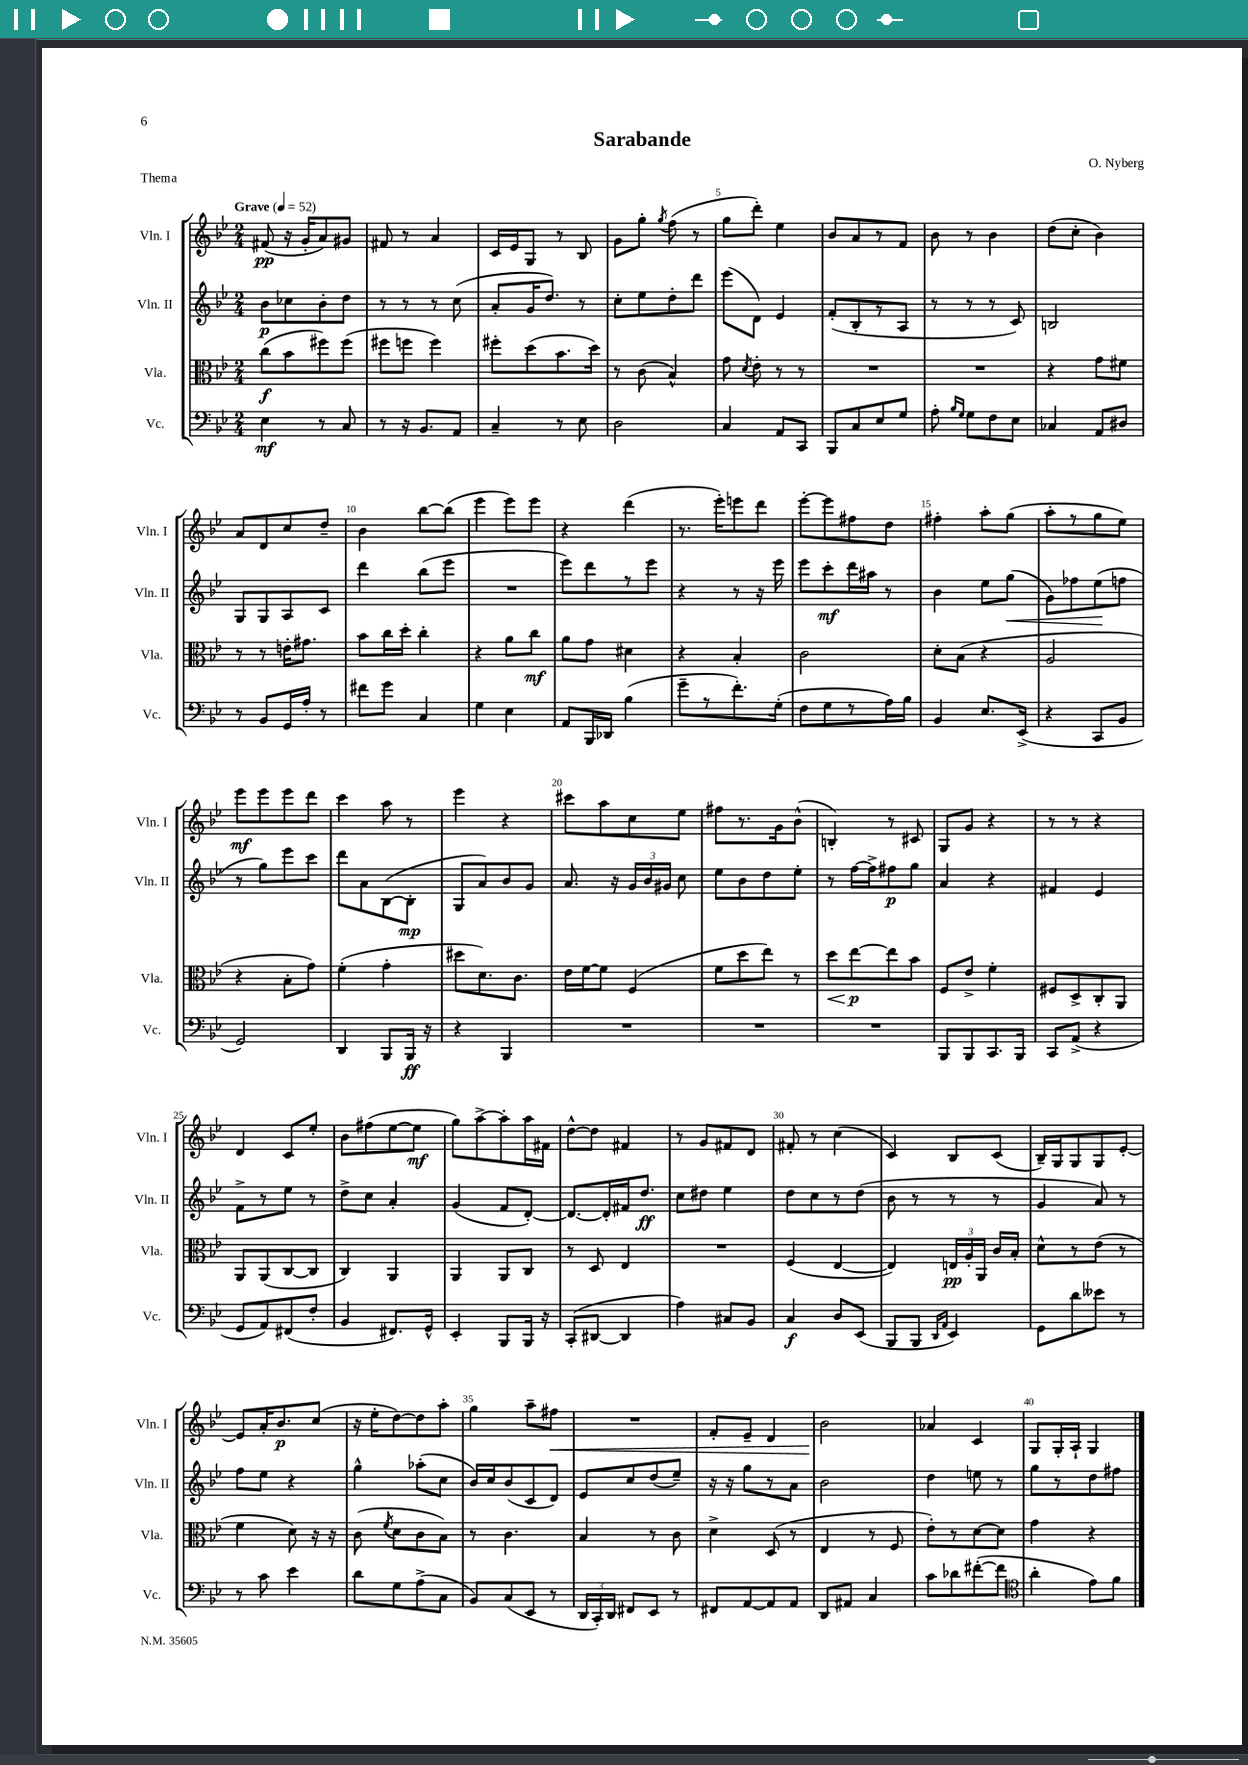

**kern	**dynam	**kern	**dynam	**kern	**dynam	**kern	**dynam
*part4	*part4	*part3	*part3	*part2	*part2	*part1	*part1
*staff4	*staff4	*staff3	*staff3	*staff2	*staff2	*staff1	*staff1
*I"Vc.	*	*I"Vla.	*	*I"Vln. II	*	*I"Vln. I	*
*I'Vc.	*	*I'Vla.	*	*I'Vln. II	*	*I'Vln. I	*
*clefF4	*	*clefC3	*	*clefG2	*	*clefG2	*
*k[b-e-]	*	*k[b-e-]	*	*k[b-e-]	*	*k[b-e-]	*
*M2/4	*	*M2/4	*	*M2/4	*	*M2/4	*
*MM52	*	*MM52	*	*MM52	*	*MM52	*
=1	=1	=1	=1	=1	=1	=1	=1
!	!	!	!	!	!	!LO:TX:a:B:t=Grave	!
4E-\	mf	(8cc\L	f	8b-\L	p	(8f#X/	pp
.	.	8b-\	.	8cc-X\	.	16r	.
.	.	.	.	.	.	16g'/KL	.
8r	.	8ff#X\)	.	8b-'\	.	8a/)	.
8C/	.	(8ff#\J	.	8dd\J	.	8g#X/J	.
=2	=2	=2	=2	=2	=2	=2	=2
8r	.	8ff#X\L	.	8r	.	8f#X/	.
16r	.	8ffn\J	.	8r	.	8r	.
8.BB-/L	.	.	.	.	.	.	.
.	.	4ff\)	.	8r	.	4a/	.
8AA/J	.	.	.	(8cc\	.	.	.
=3	=3	=3	=3	=3	=3	=3	=3
4C~/	.	8ff#X'\L	.	8a'/L	.	16c/LL	.
.	.	.	.	.	.	16e-/J	.
.	.	(8dd\	.	16g/K	.	8G/J	.
.	.	.	.	8.dd/J)	.	.	.
8r	.	8.b-\	.	.	.	8r	.
8E-\	.	.	.	8r	.	8B-/	.
.	.	16dd\Jk)	.	.	.	.	.
=4	=4	=4	=4	=4	=4	=4	=4
2D\	.	8r	.	8cc'\L	.	8g\L	.
.	.	(8c\	.	8ee-\	.	8gg'\J	.
.	.	.	.	.	.	8qgg/	.
.	.	4B-^^/)	.	8dd'\	.	(8ff\	.
.	.	.	.	8ddd\J	.	8r	.
=5	=5	=5	=5	=5	=5	=5	=5
4C/	.	8g\	.	(8eee-\L	.	8gg\L	.
.	.	8qd/	.	.	.	.	.
.	.	8e-'\	.	8d\J)	.	8ddd'\J)	.
8AA/L	.	8r	.	4e-/	.	4ee-\	.
8CC/J	.	8r	.	.	.	.	.
=6	=6	=6	=6	=6	=6	=6	=6
8BBB-/L	.	2r	.	(8f'/L	.	8b-/L	.
8C/	.	.	.	8B-'/	.	8a/	.
8E-/	.	.	.	8r	.	8r	.
8G/J	.	.	.	8A/J	.	8f/J	.
=7	=7	=7	=7	=7	=7	=7	=7
8A'\	.	2r	.	8r	.	8b-\	.
16qqB-/LL	.	.	.	.	.	.	.
16qqG/JJ	.	.	.	.	.	.	.
8G\L	.	.	.	8r	.	8r	.
8F\	.	.	.	8r	.	4b-\	.
8E-\J	.	.	.	8c/)	.	.	.
=8	=8	=8	=8	=8	=8	=8	=8
4C-X/	.	4r	.	2Bn/	.	(8dd\L	.
.	.	.	.	.	.	8cc'\J	.
8AA/L	.	8g\L	.	.	.	4b-\)	.
8D#X/J	.	8f#X\J	.	.	.	.	.
!!LO:LB:g=z
=9	=9	=9	=9	=9	=9	=9	=9
8r	.	8r	.	8G/L	.	8a/L	.
8BB-/L	.	8r	.	8G/	.	8d/	.
16GG/L	.	16en'\KL	.	8A/	.	8cc/	.
16A'/JJ	.	8.g#X\J	.	.	.	.	.
8r	.	.	.	8c/J	.	8dd~/J	.
=10	=10	=10	=10	=10	=10	=10	=10
8f#X\L	.	8b-\L	.	4ddd\	.	4b-\	.
8g\J	.	16cc\L	.	.	.	.	.
.	.	16dd'\JJ	.	.	.	.	.
4C/	.	4cc'\	.	(8bb-\L	.	[8bb-\L	.
.	.	.	.	8eee-\J	.	(8bb-\J]	.
=11	=11	=11	=11	=11	=11	=11	=11
4G\	.	4r	.	2r	.	4eee-\	.
4E-\	.	8a\L	.	.	.	8eee-\L)	.
.	.	8cc\J	mf	.	.	8eee-\J	.
=12	=12	=12	=12	=12	=12	=12	=12
8AA/L	.	8a\L	.	8eee-\L)	.	4r	.
16BBB-/L	.	8g\J	.	8ddd\	.	.	.
16DD-X/JJ	.	.	.	.	.	.	.
(4B-\	.	4d#X\	.	8r	.	(4ddd\	.
.	.	.	.	8eee-\J	.	.	.
=13	=13	=13	=13	=13	=13	=13	=13
8g~\L	.	4r	.	4r	.	8.r	.
8r	.	.	.	.	.	.	.
.	.	.	.	.	.	16eee-'\KL)	.
8.f'\)	.	4B-'/	.	8r	.	8eeen\	.
.	.	.	.	16r	.	8ddd\J	.
(16G'\Jk	.	.	.	16eee-\	.	.	.
=14	=14	=14	=14	=14	=14	=14	=14
8F\L	.	2c\	.	8eee-\L	.	[8eee-'\L	.
8G\	.	.	.	8ccc'\	mf	8eee-\]	.
8r	.	.	.	16ddd\L	.	8ff#X\	.
.	.	.	.	16aa#X\JJ	.	.	.
16A\L)	.	.	.	8r	.	8dd\J	.
16B-\JJ	.	.	.	.	.	.	.
=15	=15	=15	=15	=15	=15	=15	=15
4BB-/	.	8d'\L	.	4b-\	.	4ff#X'\	.
.	.	(8B-\J	.	.	.	.	.
8.E-/L	.	4r	.	8ee-\L	.	8aa'\L	.
!	!	!	!	!	!LO:HP:b	!	!
.	.	.	.	(8gg\J	<	(8gg\J	.
(16EE-^/Jk	.	.	.	.	.	.	.
=16	=16	=16	=16	=16	=16	=16	=16
4r	.	2A/	.	8g\L)	.	8aa'\L	.
.	.	.	.	8ff-X\	.	8r	.
8CC/L	.	.	.	(8ee-\	.	8gg\	.
8BB-/J	.	.	.	8ffn\J	[	8ee-\J)	.
!!LO:LB:g=z
=17	=17	=17	=17	=17	=17	=17	=17
2GG/)	.	4r	.	8r	.	8eee-\L	mf
.	.	.	.	8gg\L)	.	8eee-\	.
.	.	8B-'\L	.	8eee-\	.	8eee-\	.
.	.	8g\J)	.	8ccc\J	.	8ddd\J	.
=18	=18	=18	=18	=18	=18	=18	=18
4DD/	.	(4f'\	.	8ddd\L	.	4ccc\	.
.	.	.	.	8a\	.	.	.
8BBB-/L	.	4g'\	.	([8B-\	.	8aa\	.
16BBB-/Jk	ff	.	.	8B-'\J]	mp	8r	.
16r	.	.	.	.	.	.	.
=19	=19	=19	=19	=19	=19	=19	=19
4r	.	8dd#X\L	.	8G/L	.	4eee-\	.
.	.	8.d\)	.	8a/)	.	.	.
4BBB-/	.	.	.	8b-/	.	4r	.
.	.	8.c\J	.	.	.	.	.
.	.	.	.	8g/J	.	.	.
=20	=20	=20	=20	=20	=20	=20	=20
2r	.	16e-\LL	.	8.a/	.	8ccc#X\L	.
.	.	[16f\J	.	.	.	.	.
.	.	8f\J]	.	.	.	8aa\	.
.	.	.	.	16r	.	.	.
.	.	(4F/	.	24g/LL	.	8cc\	.
.	.	.	.	24b-/	.	.	.
.	.	.	.	24g#X/JJ	.	.	.
.	.	.	.	8cc\	.	8ee-\J	.
=21	=21	=21	=21	=21	=21	=21	=21
2r	.	8f\L	.	8ee-\L	.	8ff#X\L	.
.	.	8dd\	.	8b-\	.	8.r	.
.	.	8ee-\J)	.	8dd\	.	.	.
.	.	.	.	.	.	16g\k	.
.	.	8r	.	8ee-'\J	.	(8b-^^\J	.
=22	=22	=22	=22	=22	=22	=22	=22
!	!	!	!LO:HP:b	!	!	!	!
2r	.	8dd\L	<	8r	.	4Bn'/)	.
.	.	[8ee-\	p	[16ff\LL	.	.	.
.	.	.	.	16ff^\J]	.	.	.
.	.	8ee-\]	[	8ff#X\	p	8r	.
.	.	8b-\J	.	8gg\J	.	8c#X/	.
=23	=23	=23	=23	=23	=23	=23	=23
8BBB-/L	.	8F/L	.	4a/	.	8G/L	.
8BBB-/	.	8e-^/J	.	.	.	8g/J	.
8.CC/	.	4f'\	.	4r	.	4r	.
16BBB-/Jk	.	.	.	.	.	.	.
=24	=24	=24	=24	=24	=24	=24	=24
8CC/L	.	8F#X/L	.	4f#X/	.	8r	.
(8AA^/J	.	8D^/	.	.	.	8r	.
4r	.	8C'/	.	4e-/	.	4r	.
.	.	8AA/J	.	.	.	.	.
!!LO:LB:g=z
=25	=25	=25	=25	=25	=25	=25	=25
8GG/L	.	8AA/L	.	8f^\L	.	4d/	.
8AA/)	.	(8AA/	.	8r	.	.	.
(8FF#X/	.	[8C/	.	8ee-\J	.	8c/L	.
8F'/J	.	8C/J]	.	8r	.	8ee-'/J	.
=26	=26	=26	=26	=26	=26	=26	=26
4BB-/	.	4C/)	.	8dd^\L	.	8b-\L	.
.	.	.	.	8cc\J	.	(8ff#X\	.
8.FF#X/L)	.	4AA/	.	4a'/	.	[8ee-\	.
.	.	.	.	.	.	8ee-\J]	mf
16GG^^/Jk	.	.	.	.	.	.	.
=27	=27	=27	=27	=27	=27	=27	=27
4EE-'/	.	4AA/	.	(4g/	.	8gg\L)	.
.	.	.	.	.	.	[8aa^\	.
8BBB-/L	.	8AA/L	.	8f/L	.	8aa'\]	.
16BBB-/Jk	.	8C/J	.	[8d'/J)	.	16aa\L	.
16r	.	.	.	.	.	16f#X\JJ	.
=28	=28	=28	=28	=28	=28	=28	=28
(8CC'/L	.	8r	.	8.d/L_	.	[8dd^^\L	.
[8DD#X/J	.	8D/	.	.	.	8dd\J]	.
.	.	.	.	16d'/L]	.	.	.
4DD#/]	.	4E-/	.	16f#X/J	.	4f#X/	.
.	.	.	.	8.dd/J	ff	.	.
=29	=29	=29	=29	=29	=29	=29	=29
4A\)	.	2r	.	8cc\L	.	8r	.
.	.	.	.	8dd#X\J	.	8g/L	.
8C#X/L	.	.	.	4ee-\	.	8f#X/	.
8BB-/J	.	.	.	.	.	8d/J	.
=30	=30	=30	=30	=30	=30	=30	=30
4C/	f	(4F/	.	8dd\L	.	8f#X'/	.
.	.	.	.	8cc\	.	8r	.
8D/L	.	[4E-/	.	8r	.	(4cc\	.
(8EE-/J	.	.	.	(8dd\J	.	.	.
=31	=31	=31	=31	=31	=31	=31	=31
8BBB-/L	.	4E-/])	.	8b-\	.	4c/)	.
8BBB-/J	.	.	.	8r	.	.	.
16qqDD/LL	.	.	.	.	.	.	.
16qqAA/JJ	.	.	.	.	.	.	.
4EE-/)	.	24En/LL	pp	8r	.	8B-/L	.
.	.	24A'/	.	.	.	.	.
.	.	24AA/JJ	.	.	.	.	.
.	.	16c/LL	.	8r	.	(8c/J	.
.	.	16B-'/JJ	.	.	.	.	.
=32	=32	=32	=32	=32	=32	=32	=32
8GG\L	.	8d^^\L	.	4g/	.	16B-~/LL)	.
.	.	.	.	.	.	16G/J	.
8d\	.	8r	.	.	.	8G/	.
8e--X\J	.	(8e-\J	.	8a/)	.	8G/	.
8r	.	8r	.	8r	.	[8e-'/J	.
!!LO:LB:g=z
=33	=33	=33	=33	=33	=33	=33	=33
8r	.	4f\	.	8ff\L	.	8e-/L]	.
8c\	.	.	.	8ee-\J	.	16a'/K	.
.	.	.	.	.	.	8.b-/	p
4e-\	.	8d\)	.	4r	.	.	.
.	.	16r	.	.	.	(8cc/J	.
.	.	16r	.	.	.	.	.
=34	=34	=34	=34	=34	=34	=34	=34
8d\L	.	(8c\	.	4gg^^\	.	16r	.
.	.	.	.	.	.	16ee-'\KL	.
.	.	8qf/	.	.	.	.	.
8G\	.	8d\L	.	.	.	[8dd\)	.
(8A^\	.	8c\	.	(8aa-X'\L	.	8dd\]	.
8C\J	.	8B-\J)	.	8cc\J	.	8aa'\J	.
=35	=35	=35	=35	=35	=35	=35	=35
8BB-/L)	.	8r	.	16b-/LL)	.	4gg\	.
.	.	.	.	16cc/J	.	.	.
(8C/	.	4.c\	.	(8b-/	.	.	.
8EE-/J	.	.	.	8c/	.	8aa~\L	.
!	!	!	!	!	!	!	!LO:HP:b
8r	.	.	.	8d/J)	.	8ff#X\J	<
=36	=36	=36	=36	=36	=36	=36	=36
24DD/LL	.	4B-/	.	8e-/L	.	2r	.
24CC'/)	.	.	.	.	.	.	.
24DD/JJ	.	.	.	.	.	.	.
8FF#X/L	.	.	.	8cc/	.	.	.
8EE-/J	.	8r	.	(8dd/	.	.	.
8r	.	8c\	.	8ee-~/J)	.	.	.
=37	=37	=37	=37	=37	=37	=37	=37
8FF#X/L	.	4d^\	.	16r	.	8f'/L	.
.	.	.	.	16r	.	.	.
[8AA/	.	.	.	8gg\L	.	8e-~/J	.
8AA/]	.	(8D/	.	8r	.	4d/	.
8AA/J	.	8r	.	8a\J	.	.	.
=38	=38	=38	=38	=38	=38	=38	=38
8DD/L	.	4E-/	.	2b-\	.	2b-\	.
8AA#X/J	.	.	.	.	.	.	.
4C/	.	8r	.	.	.	.	.
.	.	8F/	.	.	.	.	.
.	.	.	.	.	.	.	[
=39	=39	=39	=39	=39	=39	=39	=39
8c\L	.	8e-'\L)	.	4dd\	.	4a-X/	.
8d-X\	.	8r	.	.	.	.	.
([8f#X'\	.	[8d\	.	8een\	.	4c/	.
8f#\J]	.	8d\J]	.	8r	.	.	.
=40	=40	=40	=40	=40	=40	=40	=40
*clefC4	*	*	*	*	*	*	*
4a'\	.	4g\	.	8gg\L	.	8G/L	.
.	.	.	.	8r	.	16G'/L	.
.	.	.	.	.	.	16A`/JJ	.
8e-\L)	.	4r	.	8dd\	.	4G/	.
8f\J	.	.	.	8ff#X\J	.	.	.
==	==	==	==	==	==	==	==
*-	*-	*-	*-	*-	*-	*-	*-
